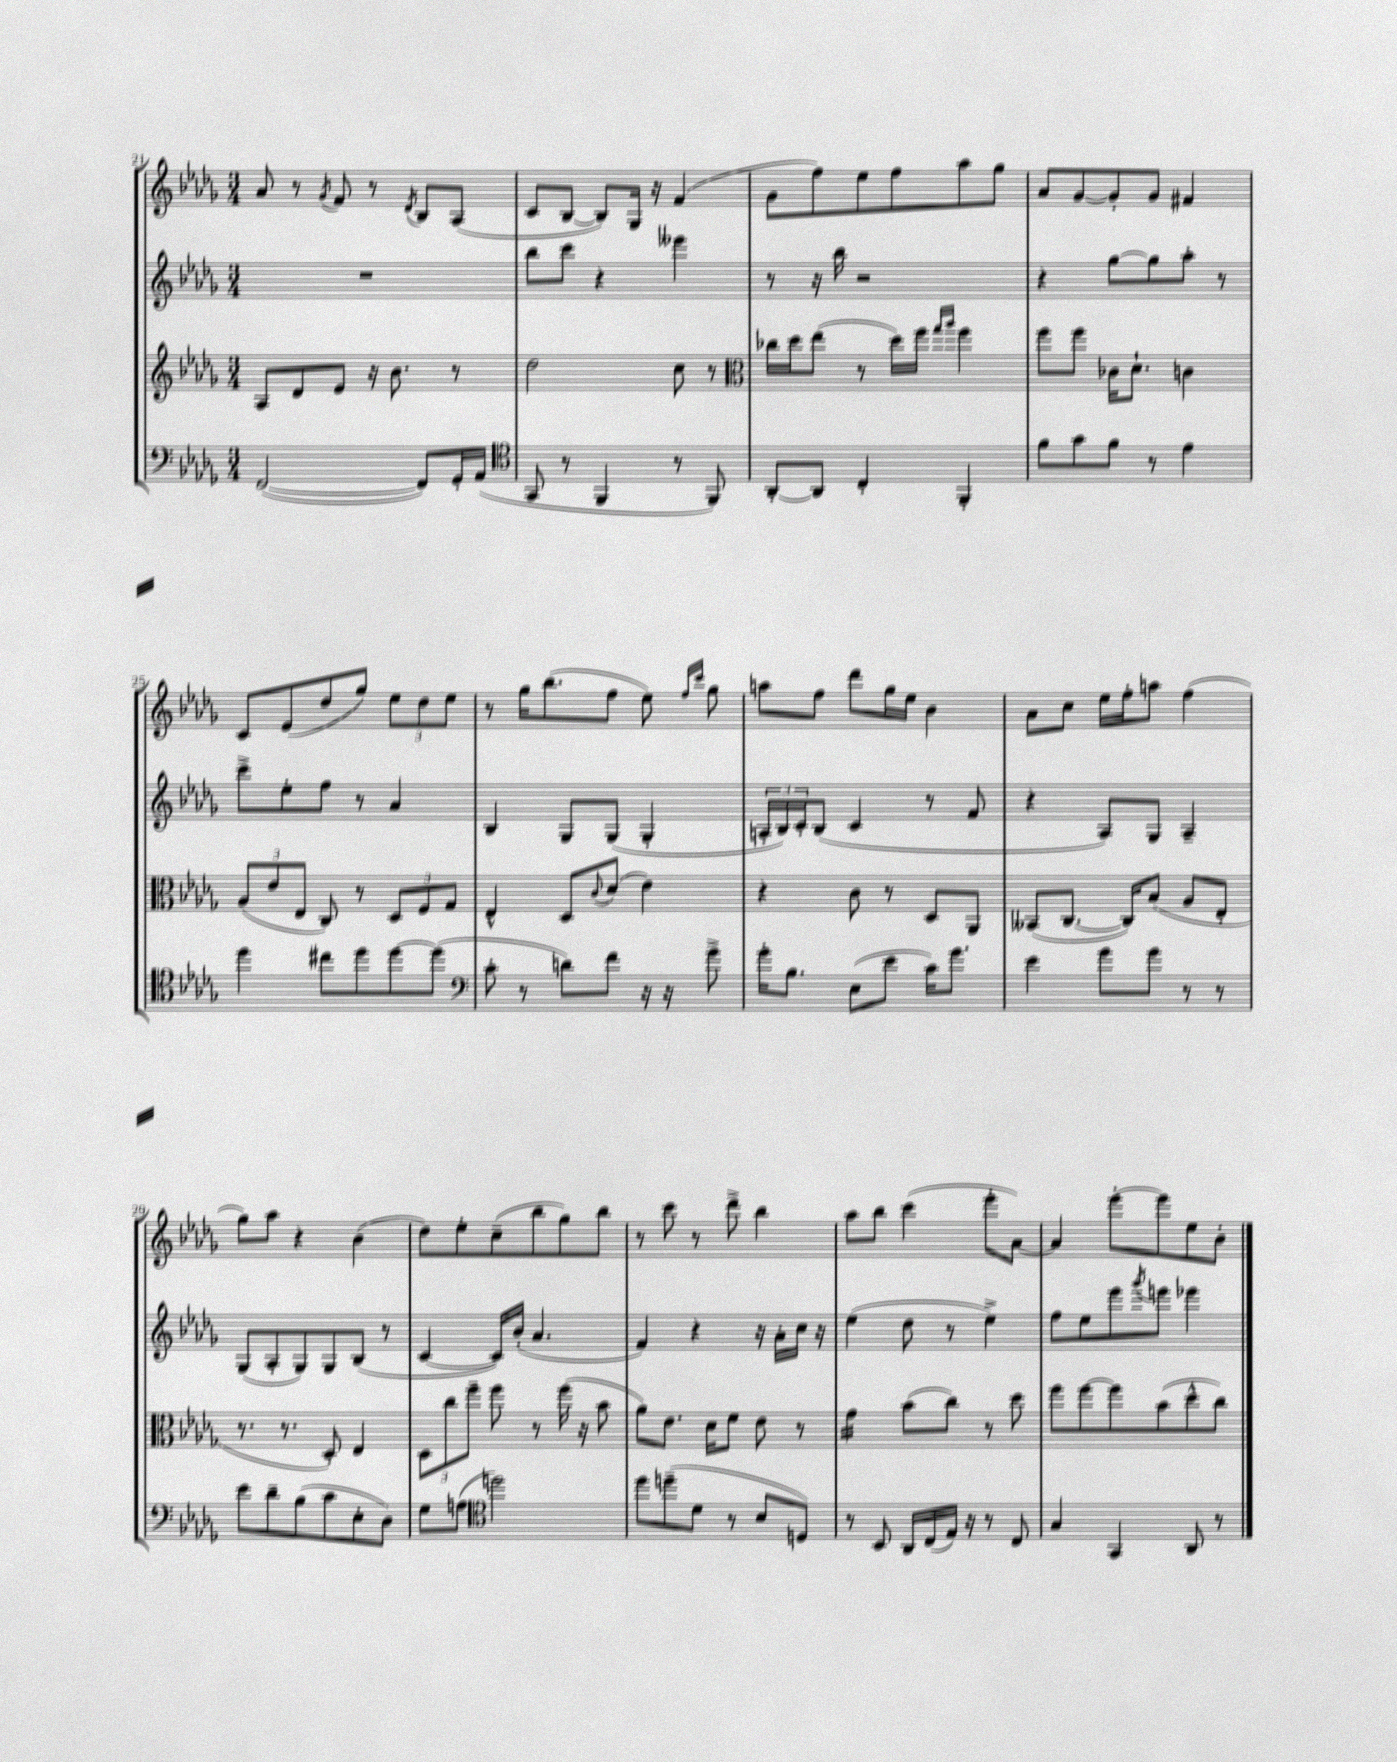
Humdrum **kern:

**kern	**kern	**kern	**kern
*staff4	*staff3	*staff2	*staff1
*clefF4	*clefG2	*clefG2	*clefG2
*k[b-e-a-d-g-]	*k[b-e-a-d-g-]	*k[b-e-a-d-g-]	*k[b-e-a-d-g-]
*M3/4	*M3/4	*M3/4	*M3/4
([2FF	8A-	2.r	8a-
.	8d-	.	8r
.	.	.	8qg-
.	8e-	.	8f
.	16r	.	8r
.	8.b-	.	.
.	.	.	8qd-
8FF])	.	.	8B-
16GG-'	8r	.	(8A-
(16AA-	.	.	.
=	=	=	=
*clefC4	*	*	*
8GG-	2dd-	8bb-	8c
8r	.	8ccc	[8B-
4FF	.	4r	8B-])
.	.	.	16G-
.	.	.	16r
8r	8cc	4eee--	(4f
8FF)	8r	.	.
=	=	=	=
*	*clefC3	*	*
[8AA-'	16cc-	8r	8g-
.	16dd-	.	.
8AA-]	(8ee-	16r	8ff)
.	.	16bb-	.
4C'	8r	2r	8ee-
.	16dd-)	.	8ff
.	16ff	.	.
.	16qqgg-	.	.
.	16qqaa-	.	.
4FF'	4ff	.	8aa-
.	.	.	8gg-
=	=	=	=
8f	8ff	4r	8a-
8g-	8ff	.	[8g-
8f	16c-	[8gg-	8g-']
.	8.d-`	.	.
8r	.	8gg-]	8g-
4e-	4c	8aa-'	4f#
.	.	8r	.
=	=	=	=
4dd-	(12A-	8ccc^	8c
.	12e-	.	.
.	.	8ee-'	(8e-
.	12E-	.	.
8cc#	8C)	8ff	8dd-
8dd-	8r	8r	8gg-)
[8dd-	12D-	4a-	12ee-
.	12F	.	12dd-
(8dd-]	.	.	.
.	12G-	.	12ee-
=	=	=	=
*clefF4	*	*	*
8c'	4E-^^	4B-	8r
8r	.	.	16gg-
.	.	.	(8.bb-
8d)	8D-	8G-	.
.	8qqc	.	.
8f	(8d-	(8G-	8ff
16r	4e-)	4G-'	8ee-)
16r	.	.	.
.	.	.	16qqff
.	.	.	16qqccc
8g-^	.	.	8gg-
=	=	=	=
16g-'	4r	24A'	8aa
.	.	24B-)	.
8.B-	.	.	.
.	.	24c'	.
.	.	(8B-	8ff
(8E-	8c	4c	8ddd-
8e-	8r	.	16gg-
.	.	.	16ee-
16c)	8D-	8r	4b-
8.g-	.	.	.
.	8AA-	8f	.
=	=	=	=
4e-	(8BB--	4r	8a-
.	[8.C	.	8cc
8g-	.	8A-)	16ee-
.	16C])	.	16ff'
8g-	(8B-	8G-	8aa
8r	8A-	4A-~	(4ff
8r	8E-'	.	.
=	=	=	=
8e-	8.r	(8G-	8gg-)
8d-~	.	8A-'	8aa-
.	8.r	.	.
(8B-	.	8G-)	4r
8c	8D-')	8G-	.
8E-'	4E-	(8B-	(4b-
8D-)	.	8r	.
=	=	=	=
8G-	12D-	[4c	8dd-)
.	12cc	.	.
(8A	.	.	8ee-'
.	12ff~	.	.
*clefC4	*	*	*
2dd)	8ff	16c])	(8cc~
.	.	(16b-'	.
.	8r	4.a-	8bb-
.	(16ff	.	8gg-)
.	16r	.	.
.	8b-	.	8bb-
=	=	=	=
8dd-	8a-)	4f)	8r
(8dd~	8.e-	.	8ccc
8d-	.	4r	8r
.	16d-	.	.
8r	8f	.	8ddd-^
8B-	8e-	16r	4bb-
.	.	16a-'	.
8D)	8r	16cc	.
.	.	16r	.
=	=	=	=
8r	4g-	(4ee-	8aa-
8BB-	.	.	8bb-
16AA-	(8b-	8dd-	(4ccc
(16C	.	.	.
16E-)	8cc)	8r	.
16r	.	.	.
8r	8r	4ee-^)	8eee-'
8C	8dd-	.	[8a-)
=	=	=	=
4G-	8ff	8ff	4a-]
.	[8ff	8ee-	.
4GG-	8ff]	8eee-	[8eee-'
.	.	8qggg-	.
.	(8b-	8eee	8eee-]
8AA-	8dd-^^	4eee-	8ee-
8r	8cc)	.	8b-'
==	==	==	==
*-	*-	*-	*-
